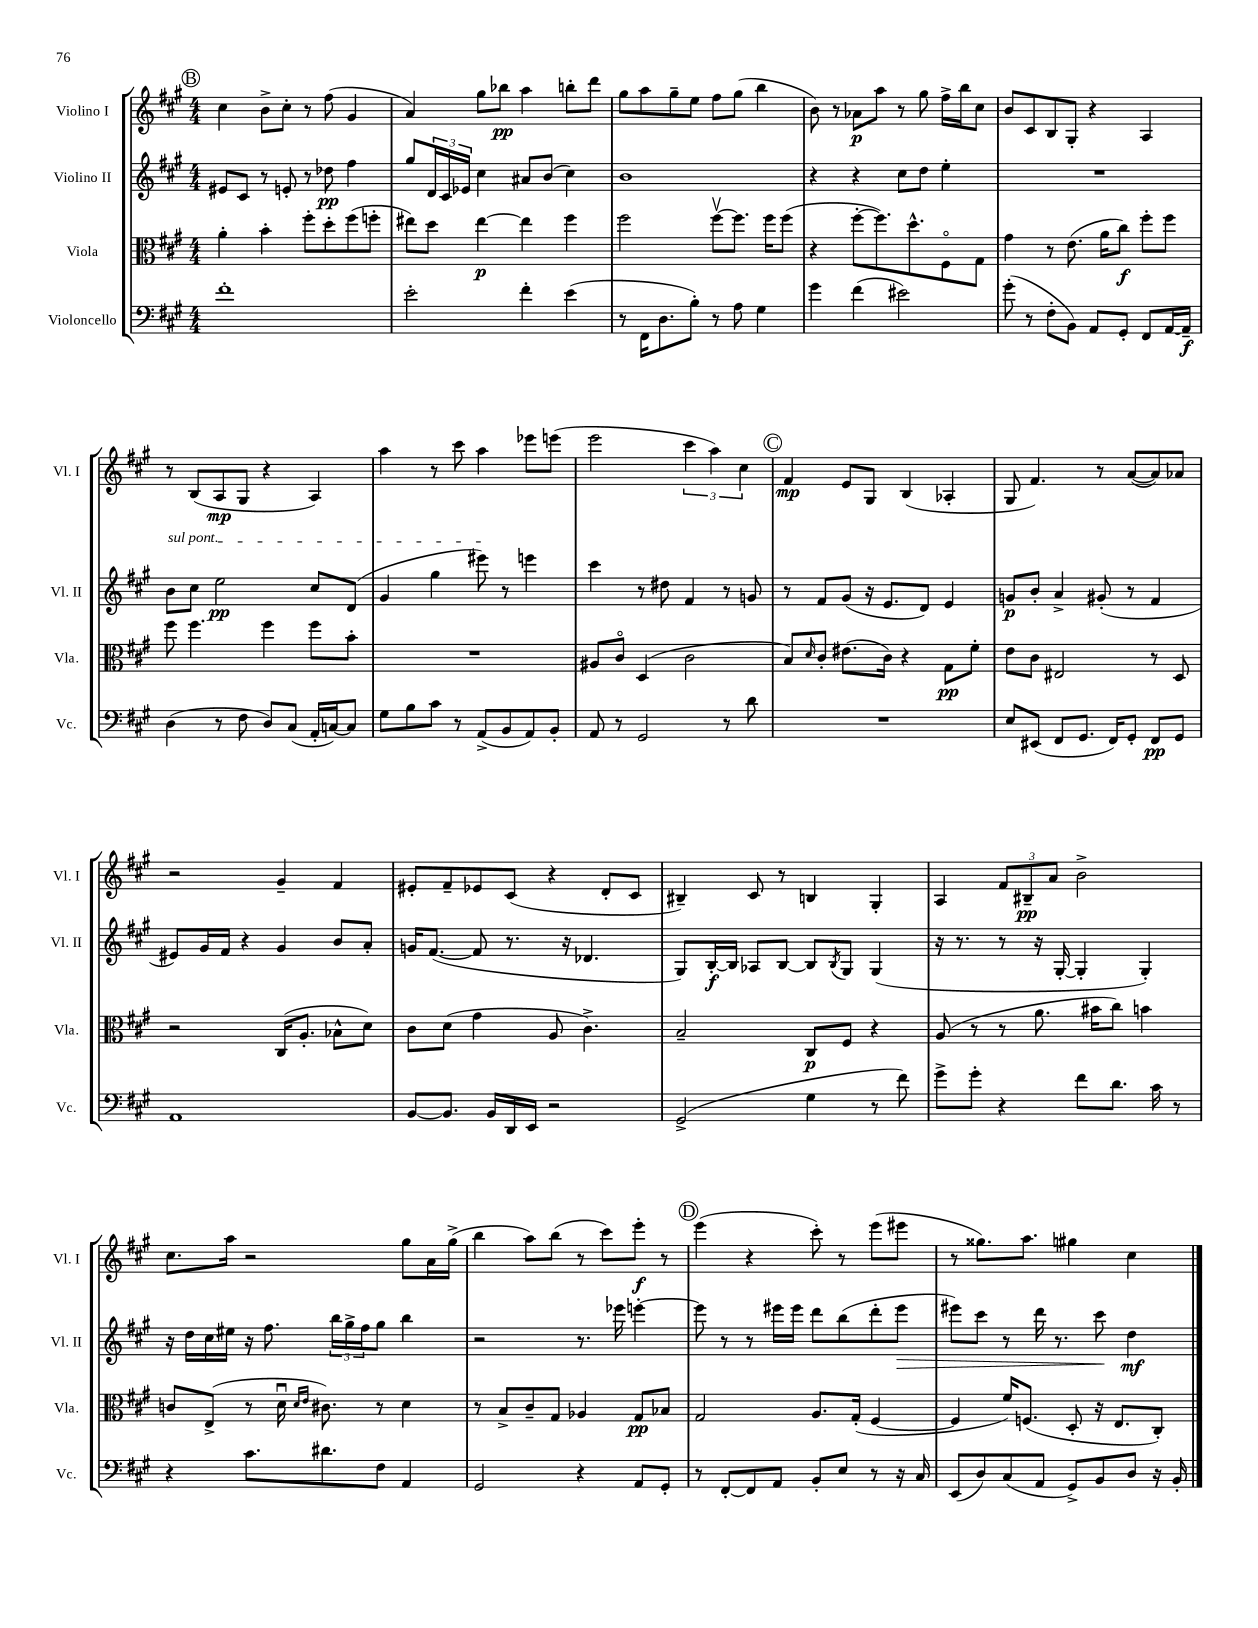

**kern	**kern	**kern	**kern
*staff4	*staff3	*staff2	*staff1
*clefF4	*clefC3	*clefG2	*clefG2
*k[f#c#g#]	*k[f#c#g#]	*k[f#c#g#]	*k[f#c#g#]
*M4/4	*M4/4	*M4/4	*M4/4
1f#'	4a'\	8e#/L	4cc#\
.	.	8c#/J	.
.	4b'\	8r	8b^\L
.	.	8e'/	8cc#'\J
.	8ff#'\L	8r	8r
.	8dd'\	8dd-\	(8ff#\
.	(8ff#\	4ff#\	4g#/
.	8ff'\J	.	.
=	=	=	=
2e'\	8ee#\L)	8gg#/L	4a/)
.	8dd\J	24d/L	.
.	.	24c#/	.
.	.	24e-/JJ	.
.	[4ee#\	4cc#\	8gg#\L
.	.	.	8bb-\J
4f#'\	4ee#\]	8a#/L	4aa\
.	.	(8b/J	.
(4e\	4ff#\	4cc#\)	8bb'\L
.	.	.	8ddd\J
=	=	=	=
8r	2ff#\	1b	8gg#\L
16FF#\LK	.	.	8aa\
8.D\	.	.	.
.	.	.	8gg#~\
8B'\J)	.	.	8ee\J
8r	[8ff#v\L	.	8ff#\L
8A\	8.ff#\]J	.	(8gg#\J
4G#\	.	.	4bb\
.	16ff#\LK	.	.
.	(8ff#\J	.	.
=	=	=	=
4g#\	4r	4r	8b\)
.	.	.	8r
(4f#\	[8ff#'\L	4r	8a-\L
.	8.ff#\])	.	8aa\J
2e#\)	.	8cc#\L	8r
.	8.dd^^\	.	.
.	.	8dd\J	8gg#\
.	8F#o\	4ee'\	16ff#^\LL
.	.	.	16bb\J
.	8G#\J	.	8cc#\J
=	=	=	=
(8g#'\	4g#\	1r	8b/L
8r	.	.	8c#/
8F#'\L	8r	.	8B/
8BB\J)	(8.e\	.	8G#'/J
8AA/L	.	.	4r
.	16a\LK	.	.
8GG#'/J	8cc#\J)	.	.
8FF#/L	8ff#'\L	.	4A/
[16AA/L	8ff#\J	.	.
16AA~/]JJ	.	.	.
=	=	=	=
(4D\	8ff#\	8b\L	8r
.	4.ff#\	8cc#\J	(8B/L
8r	.	2ee\	8A/
8F#\	.	.	8G#/J
8D/L)	4ff#\	.	4r
(8C#/J	.	.	.
16AA'/LL	8ff#\L	8cc#/L	4A/)
[16C/J)	.	.	.
8C/]J	8b'\J	(8d/J	.
=	=	=	=
8G#\L	1r	4g#/	4aa\
8B\	.	.	.
8c#\J	.	4gg#\	8r
8r	.	.	8ccc#\
(8AA^/L	.	8eee#\)	4aa\
8BB/	.	8r	.
8AA/)	.	4eee\	8eee-\L
8BB'/J	.	.	(8eee\J
=	=	=	=
8AA/	8A#/L	4ccc#\	2eee\
8r	8c#o/J	.	.
2GG#/	(4D/	8r	.
.	.	8dd#\	.
.	2c#\	4f#/	6ccc#\
.	.	.	6aa\)
8r	.	8r	.
.	.	.	6cc#\
8d\	.	8g/	.
=	=	=	=
1r	8B/L)	8r	4f#/
.	16qqd/	.	.
.	8c#'/J	8f#/L	.
.	(8.e#\L	(8g#/J	8e/L
.	.	16r	8G#/J
.	16c#\Jk)	8.e/L	.
.	4r	.	(4B/
.	.	8d/J)	.
.	8G#\L	4e/	4A-'/
.	8f#'\J	.	.
=	=	=	=
8E/L	8e\L	8g/L	8G#/
(8EE#/J	8c#\J	8b'/J	4.f#/)
8FF#/L	2E#/	4a^/	.
8.GG#/J	.	.	.
.	.	(8g#'/	8r
16FF#/LK)	.	.	.
8GG#'/J	.	8r	([8a/L
8FF#/L	8r	4f#/	8a/])
8GG#/J	8D/	.	8a-/J
=	=	=	=
1AA	2r	8e#/L)	2r
.	.	16g#/L	.
.	.	16f#/JJ	.
.	.	4r	.
.	(16C#/LK	4g#/	4g#~/
.	8.A'/J	.	.
.	8B-^^\L	8b/L	4f#/
.	8d\J)	8a'/J	.
=	=	=	=
[8BB/L	8c#\L	16g/LK	8e#'/L
.	.	([8.f#/J	.
8.BB/]J	(8d\J	.	8f#~/
.	4g#\	8f#/]	8e-/
16BB/LL	.	.	.
16DD/	.	8.r	(8c#/J
16EE/JJ	.	.	.
2r	8A/	.	4r
.	.	16r	.
.	4.c#^\)	4.d-/	.
.	.	.	8d'/L
.	.	.	8c#/J
=	=	=	=
(2GG#^/	2B~/	8G#/L)	4B#~/)
.	.	[16B'/L	.
.	.	16B/]JJ	.
.	.	8A-/L	8c#/
.	.	[8B/J	8r
4G#\	8C#/L	8B/]L	4B/
.	.	8qB/	.
.	8F#/J	8G#/J	.
8r	4r	(4G#/	4G#'/
8f#\)	.	.	.
=	=	=	=
8g#^\L	(8A/	16r	4A/
.	.	8.r	.
8g#'\J	8r	.	.
4r	8r	8r	12f#/L
.	.	.	12B#~/
.	8.a\	16r	.
.	.	.	12a/J
.	.	[16G#'/	.
8f#\L	.	4G#'/]	2b^\
.	16b#\LK	.	.
8.d\J	8cc#\J)	.	.
.	4b\	4G#'/)	.
16c#\	.	.	.
8r	.	.	.
=	=	=	=
4r	8c/L	16r	8.cc#\L
.	.	16dd\LL	.
.	(8E^/J	16cc#\	.
.	.	16ee#\JJ	16aa\Jk
8.c#\L	8r	16r	2r
.	.	8.ff#\	.
.	16du\	.	.
.	16qqd/LL	.	.
.	16qqe/JJ	.	.
8.d#\	8.c#\)	.	.
.	.	24bb\LL	.
.	.	24gg#^\	.
.	.	24ff#\J	.
8F#\J	8r	8gg#\J	.
4AA/	4d\	4bb\	8gg#\L
.	.	.	16a\L
.	.	.	(16gg#^\JJ
=	=	=	=
2GG#/	8r	2r	4bb\
.	8B^/L	.	.
.	8c#~/	.	8aa\L)
.	8G#/J	.	(8bb\J
4r	4A-/	8.r	8r
.	.	.	8ccc#\L)
.	.	16eee-\	.
8AA/L	8G#/L	[4eee'\	8eee'\J
8GG#'/J	8B-/J	.	8r
=	=	=	=
8r	2G#/	8eee\]	(4eee\
[8FF#'/L	.	8r	.
8FF#/]	.	8r	4r
8AA/J	.	16eee#\LL	.
.	.	16eee#\JJ	.
8BB'/L	8.A/L	8ddd\L	8ccc#'\)
8E/J	.	(8bb\	8r
.	(16G#'/Jk	.	.
8r	[4F#/	8ddd'\	(8eee\L
16r	.	8eee#\J	8eee#\J
16C#/	.	.	.
=	=	=	=
(8EE/L	4F#/]	8eee#\L)	8r
8D/)	.	8ccc#\J	8.gg##\L)
(8C#/	16f#/LK)	8r	.
.	(8.F/J	.	8.aa\J
8AA/J	.	16ddd\	.
.	.	8.r	.
8GG#^/L)	8D'/	.	4gg#\
8BB/	16r	8ccc#\	.
.	8.E/L	.	.
8D/J	.	4dd\	4cc#\
16r	8C#'/J)	.	.
16BB'/	.	.	.
==	==	==	==
*-	*-	*-	*-
